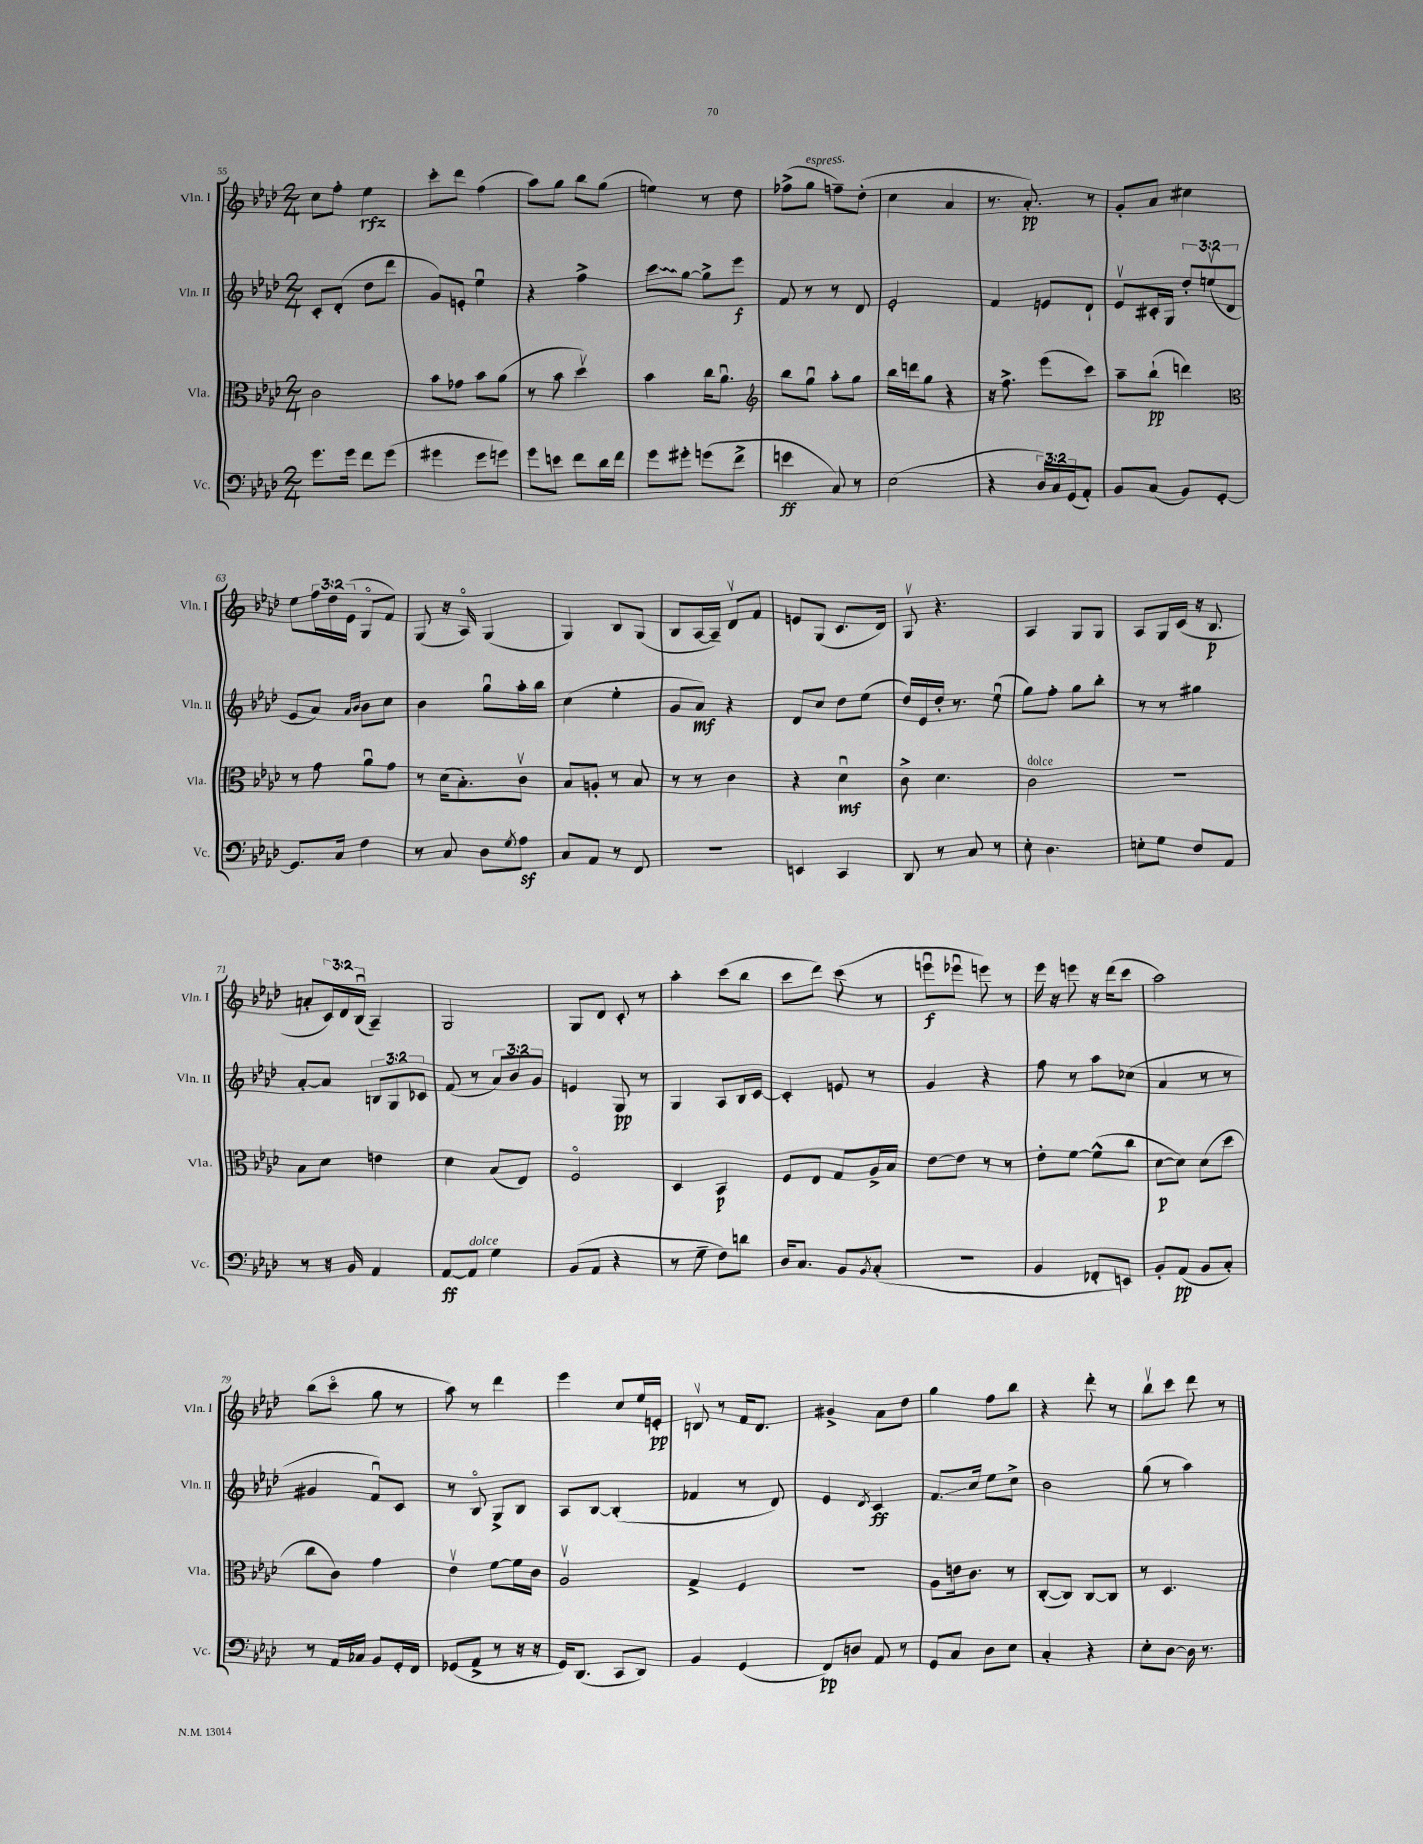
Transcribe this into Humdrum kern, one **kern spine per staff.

**kern	**kern	**kern	**kern
*staff4	*staff3	*staff2	*staff1
*clefF4	*clefC3	*clefG2	*clefG2
*k[b-e-a-d-]	*k[b-e-a-d-]	*k[b-e-a-d-]	*k[b-e-a-d-]
*M2/4	*M2/4	*M2/4	*M2/4
8.g\L	2c\	8c'/L	8cc\L
.	.	(8d-'/J	8ff'\J
16g\Jk	.	.	.
8f\L	.	8dd-\L	4ee-\
(8g\J	.	8ddd-\J	.
=	=	=	=
4g#\	8b-\L	8g/L)	8ccc'\L
.	8g-\J	8e'/J	8ddd-\J
8g#\L	8b-\L	4ee-u\	(4ff\
8g\J)	(8a-\J	.	.
=	=	=	=
8g\L	8r	4r	8aa-\L)
8e\J	8b-\	.	8gg\J
8f\L	4dd-v\)	4ff^\	8bb-\L
16d-\L	.	.	(8gg\J
16f\JJ	.	.	.
=	=	=	=
8g\L	4b-\	8ccc\L	4ee\)
8g#'\J	.	[8gg\J	.
(8g\L	16cc\LK	8gg^\]L	8r
.	8.a-u\J	.	.
8f^\J	.	8eee-\J	8dd-\
=	=	=	=
*	*clefG2	*	*
4e\	8bb-\L	8f/	(8ff-^\L
.	8ggu\J	8r	8gg\J
8C/)	8aa-'\L	8r	8ff~\L)
8r	8gg\J	8d-/	(8dd-'\J
=	=	=	=
(2E-\	16bb-\LL	2e-'/	4cc\
.	16ddd\J	.	.
.	8gg\J	.	.
.	4r	.	4a-/
=	=	=	=
4r	16r	4f/	8.r
.	8.ff^\	.	.
.	.	.	8.a-'/)
24D-/LL)	(8eee-\L	8e/L	.
24C/	.	.	.
(24GG/J	.	.	.
8AA-'/J)	8ccc\J)	8d-`/J	8r
=	=	=	=
8BB-/L	8aa-~\L	8e-v/L	8g'/L
(8C/J	(8bb-`\J	16c#'/L	8a-/J
.	.	16G/JJ	.
8BB-/L)	4ddd\)	12dd-'/L	4cc#\
.	.	(12eev/	.
[8GG'/J	.	.	.
.	.	12d-/J	.
=	=	=	=
*	*clefC3	*	*
8.GG/]L	8r	8e-/L	8ee-\L
.	8g\	8a-/J)	24ff\L
.	.	.	24dd-\
16C/Jk	.	.	.
.	.	.	(24e-\JJ
.	.	16qqa-/LL	.
.	.	16qqb-/JJ	.
4F\	8a-u\L	8b-\L	8Go/L
.	8g\J	8cc\J	8f/J)
=	=	=	=
8r	8r	4b-\	(8G/
8C/	(16d-\LK	.	16r
.	8.B-'\)	.	16A-o/)
8D-\L	.	8ggu\L	(4G/
8qG/	.	.	.
8A-\J	8cv\J	16aa-'\L	.
.	.	16bb-\JJ	.
=	=	=	=
8C/L	8B-/L	(4cc\	4G/)
8AA-/J	8A'/J	.	.
8r	8r	4ee-'\	8B-/L
8FF/	8B-/	.	(8G/J
=	=	=	=
2r	8r	8g/L	8B-/L
.	8r	8a-/J)	[16A-/L
.	.	.	16A-~/]JJ)
.	4c\	4r	8d-v/L
.	.	.	8f/J
=	=	=	=
4EE/	4r	8d-/L	8e/L
.	.	8cc/J	(8G/J
4CC/	4d-u\	8dd-\L	8.c/L
.	.	(8ee-\J	.
.	.	.	16d-/Jk)
=	=	=	=
8DD-/	8c^\	16dd-/LL)	8Gv/
.	.	16e-/	.
8r	4.d-\	16dd-'/JJ	4.r
.	.	8.r	.
8C/	.	.	.
8r	.	(8ee-u\	.
=	=	=	=
8E-'\	2c\	8gg\L)	4A-/
4.D-\	.	8ff'\J	.
.	.	8gg\L	8G/L
.	.	8bb-'\J	8G/J
=	=	=	=
8E'\L	2r	8r	8A-/L
8G\J	.	8r	16G/L
.	.	.	(16c/JJ
8F/L	.	4gg#\	16r
.	.	.	8.B-/
8AA-/J	.	.	.
=	=	=	=
8r	8B-\L	[8a-'/L	8a'/L
16r	8d-\J	8a-/]J	24c/L)
.	.	.	24d-/
16BB-/	.	.	.
.	.	.	(24B-u/JJ
4AA-/	4e\	12B/L	4A-~/)
.	.	12G/	.
.	.	12c-/J	.
=	=	=	=
[8AA-/L	4d-\	(8f/	2G/
8AA-/]J	.	8r	.
4G\	(8B-/L	12a-/L)	.
.	.	12b-/	.
.	8E-/J)	.	.
.	.	12g/J	.
=	=	=	=
(8BB-/L	2Fo/	4e/	8G/L
8AA-/J	.	.	8d-/J
4r	.	8G/	8c'/
.	.	8r	8r
=	=	=	=
8r	4D-/	4G/	4aa-'\
8G~\	.	.	.
8F\L)	4BB-/	8A-/L	(8ccc\L
8d\J	.	16B-/L	8bb-\J
.	.	[16c/JJ	.
=	=	=	=
16D-/LK	8F/L	4c'/]	8ccc\L
8.C/J	.	.	.
.	8E-/J	.	8ddd-\J)
8BB-/L	8G/L	8e/	(8ccc\
8qBB-/	.	.	.
(8C'/J	16A-^/L	8r	8r
.	16B-/JJ	.	.
=	=	=	=
2r	[8e-\L	4g/	8eeeu\L
.	8e-\]J	.	8eee-u\J
.	8r	4r	8eee\)
.	8r	.	8r
=	=	=	=
4BB-/	8e-'\L	8ff\	16eee-\
.	.	.	16r
.	[8f\J	8r	8eee\
8FF-'/L	(8f^^\]L	8aa-\L	16r
.	.	.	(16ddd-\LK
8EE/J)	8cc\J	(8cc-\J	8ccc\J
=	=	=	=
8BB-'/L	[8d-\L	4a-/	2aa-\)
(8AA-/J	8d-\]J)	.	.
8BB-/L	(8d-\L	8r	.
8C'/J)	8dd-\J	8r	.
=	=	=	=
8r	8cc\L	4g#/	(8bb-\L
16AA-/LL	8c\J)	.	8ccco\J
16C-/JJ	.	.	.
8BB-/L	4g\	8fu/L)	8gg\
16GG'/L	.	8c/J	8r
16FF/JJ	.	.	.
=	=	=	=
(8GG-/L	4e-v\	8r	8aa-\)
8AA-^/J	.	8B-o/	8r
8r	[8f\L	8G^/L	4ddd-\
16r	16f\]L	8B-/J	.
16r	16c\JJ	.	.
=	=	=	=
16GG/LK)	2A-v/	8A-/L	4eee-\
(8.DD-/J	.	.	.
.	.	[8B-/J	.
8CC/L	.	(4B-'/]	8cc/L
8DD-/J)	.	.	16ee-/L
.	.	.	16e'/JJ
=	=	=	=
4BB-/	4G^/	4f-/	8Bv/
.	.	.	8r
(4GG/	4F/	8r	16f/LK
.	.	.	8.d-/J
.	.	8d-/)	.
=	=	=	=
8FF/L)	2r	4e-/	4g#^/
8D/J	.	.	.
.	.	8qd-/	.
8AA-/	.	4c/	8a-\L
8r	.	.	8dd-\J
=	=	=	=
8GG/L	8A-\L	8.f/L	4gg\
8C/J	16e\k	.	.
.	8.c\J	16cc/Jk	.
8D-\L	.	8ee-\L	8ff\L
8E-\J	8r	8cc^\J	8bb-\J
=	=	=	=
4C'/	([8C'/L	2b-\	4r
.	8C/]J)	.	.
4r	[8C/L	.	8ddd-'\
.	8C/]J	.	8r
=	=	=	=
8E-'\L	8r	(8gg\	8bb-v\L
[8D-\J	4.D-/	8r	8ccc\J
16D-\]	.	4aa-\)	8ddd-\
8.r	.	.	.
.	.	.	8r
==	==	==	==
*-	*-	*-	*-
